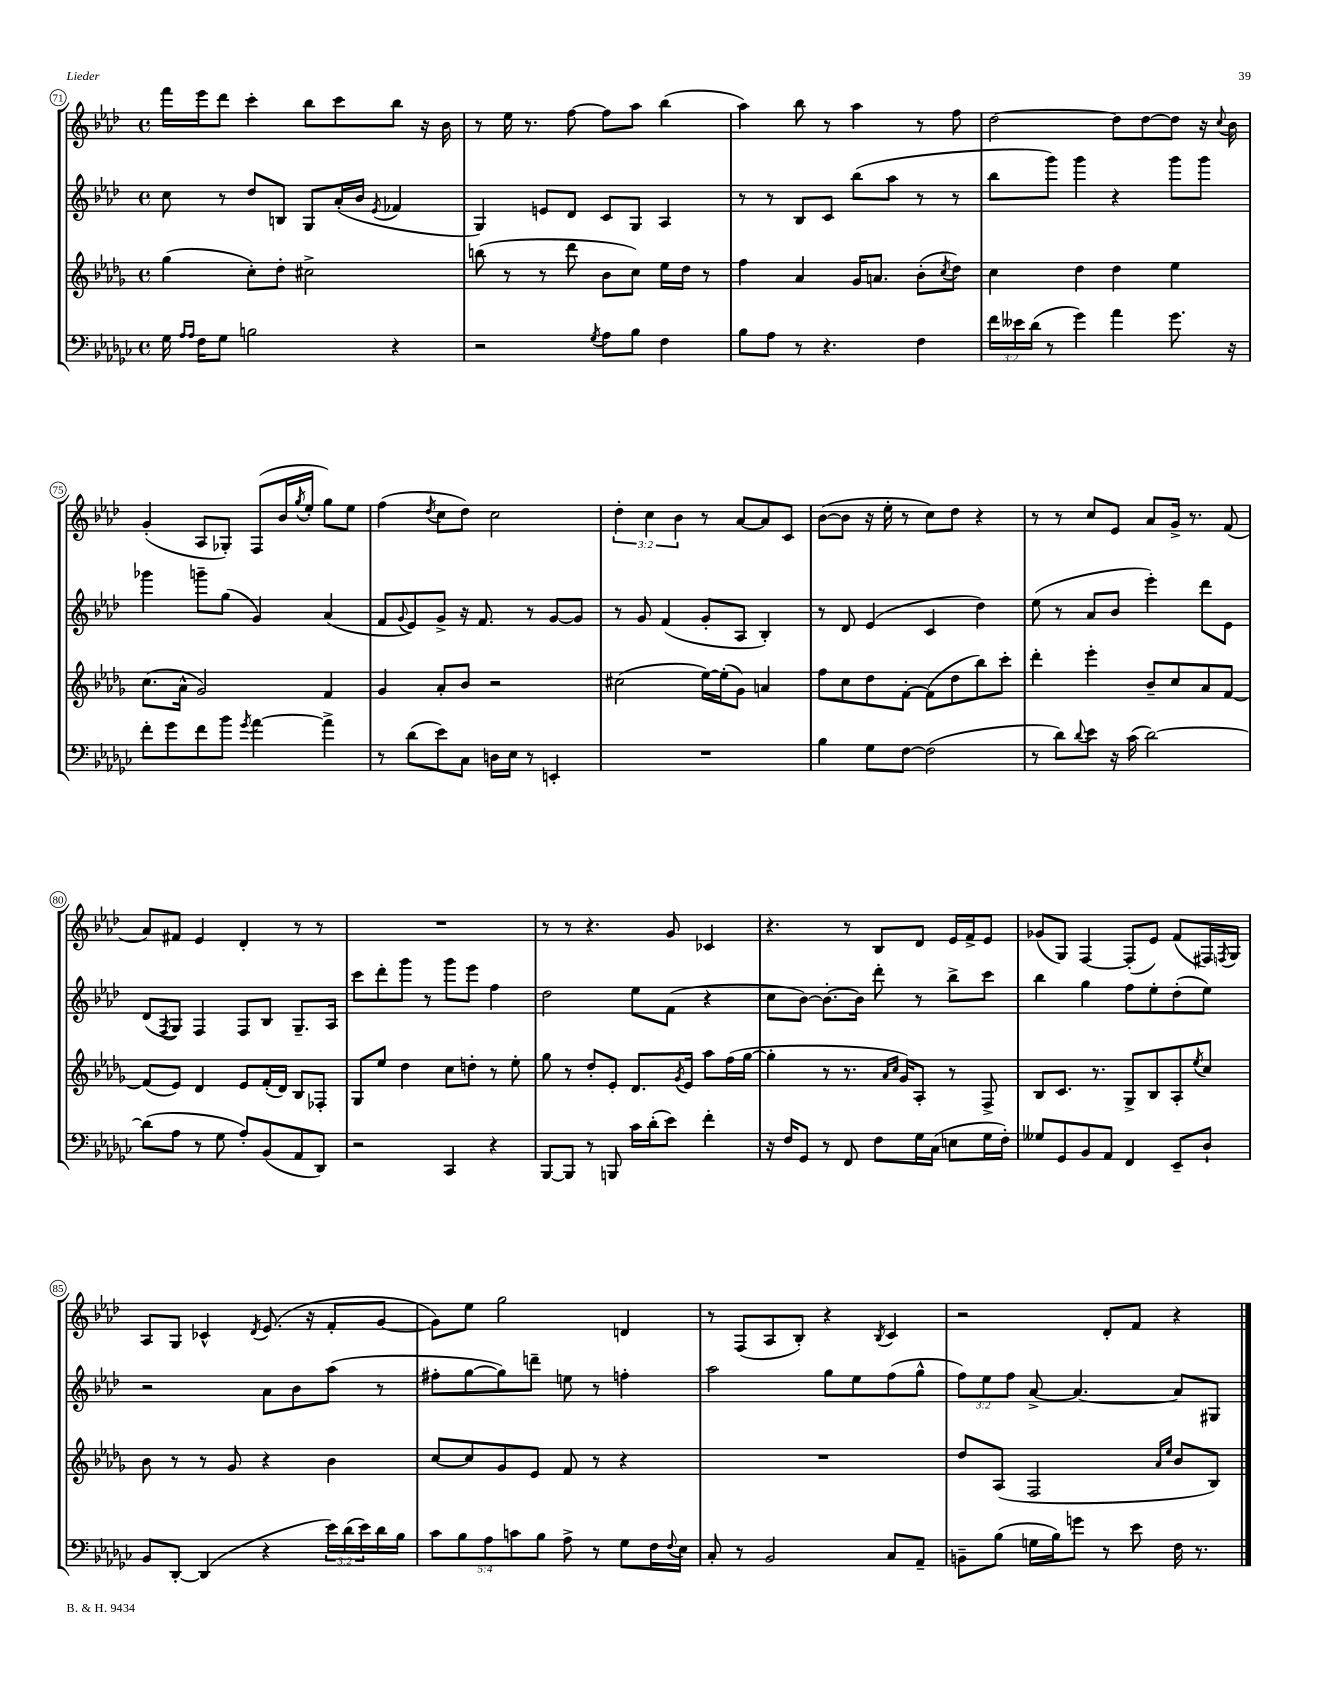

**kern	**kern	**kern	**kern
*staff4	*staff3	*staff2	*staff1
*clefF4	*clefG2	*clefG2	*clefG2
*k[b-e-a-d-g-c-]	*k[b-e-a-d-g-]	*k[b-e-a-d-]	*k[b-e-a-d-]
*M4/4	*M4/4	*M4/4	*M4/4
*met(c)	*met(c)	*met(c)	*met(c)
16G-	(4gg-	8cc	16fff
16qqA-	.	.	.
16qqA-	.	.	.
16F	.	.	16eee-
8G-	.	8r	8ddd-
2B	8cc')	8dd-	4ccc'
.	8dd-'	8B	.
.	2cc#^	8G	8bb-
.	.	(16a-'	8ccc
.	.	16b-	.
.	.	8qe-	.
4r	.	4f-	8bb-
.	.	.	16r
.	.	.	16b-
=	=	=	=
2r	(8bb	4G)	8r
.	8r	.	16ee-
.	.	.	8.r
.	8r	8e	.
.	8ddd-	8d-	[8ff
8qG-	.	.	.
8A-	8b-	8c	8ff]
8B-	8cc)	8G	8aa-
4F	16ee-	4A-	(4bb-
.	16dd-	.	.
.	8r	.	.
=	=	=	=
8B-	4ff	8r	4aa-)
8A-	.	8r	.
8r	4a-	8B-	8bb-
4.r	.	8c	8r
.	16g-	(8bb-	4aa-
.	8.a	.	.
.	.	8aa-	.
4F	(8b-'	8r	8r
.	8qcc	.	.
.	8dd-)	8r	8ff
=	=	=	=
24f	4cc	8bb-	[2dd-
24e--	.	.	.
(24d-	.	.	.
8r	.	8ggg)	.
4g-)	4dd-	4ggg	.
4a-	4dd-	4r	8dd-]
.	.	.	[8dd-
8.g-	4ee-	8ggg	8dd-]
.	.	8ggg	16r
.	.	.	8qqcc
16r	.	.	16b-
=	=	=	=
8f'	(8.cc	4ggg-	(4g'
8g-	.	.	.
.	16a-^^	.	.
8f	2g-)	8ggg~	8A-
8b-	.	(8gg	8G-')
8qg-	.	.	.
[4a-	.	4g)	(8F
.	.	.	16b-
.	.	.	8qgg
.	.	.	16ee-'
4a-^]	4f	(4a-	8gg)
.	.	.	8ee-
=	=	=	=
8r	4g-	8f	(4ff
.	.	8qqg	.
(8d-	.	8e-)	.
.	.	.	8qdd-
8e-)	8a-'	8g^	8cc
8C-	8b-	16r	8dd-)
.	.	8.f	.
16D	2r	.	2cc
16E-	.	.	.
8r	.	8r	.
4EE'	.	[8g	.
.	.	8g]	.
=	=	=	=
1r	(2cc#	8r	6dd-'
.	.	8g	.
.	.	.	6cc
.	.	(4f	.
.	.	.	6b-
.	[16ee-)	8g'	8r
.	(16ee-']	.	.
.	8g-)	8A-	[8a-
.	4a	4B-')	8a-]
.	.	.	8c
=	=	=	=
4B-	8ff	8r	([8b-
.	8cc	8d-	8b-]
8G-	8dd-	(4e-	16r
.	.	.	16ee-'
[8F	[8f'	.	8r
(2F]	(8f]	4c	8cc)
.	8dd-	.	8dd-
.	8bb-)	4dd-)	4r
.	8ccc'	.	.
=	=	=	=
8r	4ddd-'	(8ee-	8r
8d-)	.	8r	8r
8qqd-	.	.	.
8e-	4eee-'	8a-	8cc
16r	.	8b-	8e-
(16c-	.	.	.
[2d-)	8b-~	4eee-')	8a-
.	8cc	.	16g^
.	.	.	8.r
.	8a-	8ddd-	.
.	[8f	8e-	(8f
=	=	=	=
(8d-]	(8f]	(8d-	8a-)
.	.	8qF	.
8A-	8e-)	8G)	8f#
8r	4d-	4F	4e-
8G-	.	.	.
8A-')	8e-	8F	4d-'
(8BB-	(16f'	8B-	.
.	16d-)	.	.
8AA-	8B-	8.G~	8r
8DD-)	8F-'	.	8r
.	.	16A-	.
=	=	=	=
2r	8G-	8ccc	1r
.	8ee-	8ddd-'	.
.	4dd-	8ggg	.
.	.	8r	.
4CC-	8cc	8ggg	.
.	8dd'	8eee-	.
4r	8r	4ff	.
.	8ee-'	.	.
=	=	=	=
[8BBB-	8gg-	2dd-	8r
8BBB-]	8r	.	8r
8r	8dd-'	.	4.r
8BBB	8e-'	.	.
16c-	8.d-	8ee-	.
(16d-'	.	.	.
8e-)	.	(8f	8g
.	8qg-	.	.
.	16e-	.	.
4f'	8aa-	4r	4c-
.	(16ff	.	.
.	[16gg-	.	.
=	=	=	=
16r	4gg-']	8cc	4.r
16F	.	.	.
8GG-	.	[8b-)	.
8r	8r	8.b-'_	.
8FF	8.r	.	8r
.	.	16b-]	.
8F	.	8ddd-'	8B-
.	16qqa-	.	.
.	16qqcc	.	.
.	16g-)	.	.
16G-	8A-'	8r	8d-
(16C-	.	.	.
8E	8r	8bb-^	16e-
.	.	.	16f^
16G-	8F^	8ccc	8e-
16F')	.	.	.
=	=	=	=
8G--	8B-	4bb-	(8g-
8GG-	8.c	.	8G)
8BB-	.	4gg	[4F
.	8.r	.	.
8AA-	.	.	.
4FF	8G-^	8ff	(8F']
.	8B-	8ee-'	8e-)
8EE-~	8A-'	(8dd-'	(8f
.	8qee-	.	.
8D-`	8cc	8ee-)	16F#)
.	.	.	8qF
.	.	.	16G
=	=	=	=
8BB-	8b-	2r	8A-
[8DD-'	8r	.	8G
(4DD-]	8r	.	4c-^^
.	8g-	.	.
.	.	.	8qd-
4r	4r	8a-	(8.e-
.	.	8b-	.
.	.	.	16r
24e-)	4b-	(8aa-	8f'
(24d-	.	.	.
24e-)	.	.	.
16d-	.	8r	[8g
16B-	.	.	.
=	=	=	=
10c-	[8cc	8ff#'	8g])
10B-	.	.	.
.	8cc]	[8gg	8ee-
10A-	.	.	.
.	8g-	8gg])	2gg
10c	.	.	.
.	8e-	8ddd~	.
10B-	.	.	.
8A-^	8f	8ee	.
8r	8r	8r	.
8G-	4r	4ff'	4d
16F	.	.	.
8qqF	.	.	.
16E-	.	.	.
=	=	=	=
8C-'	1r	2aa-	8r
8r	.	.	(8F
2BB-	.	.	8A-
.	.	.	8B-')
.	.	8gg	4r
.	.	8ee-	.
.	.	.	8qB-
8C-	.	(8ff	4c
8AA-~	.	8gg^^	.
=	=	=	=
8BB~	8dd-	12ff)	2r
.	.	12ee-	.
(8B-	(8A-	.	.
.	.	12ff	.
16G	2F	[8a-^	.
16B-)	.	.	.
8g	.	4.a-_	.
8r	.	.	8d-'
8e-	.	.	8f
.	16qqa-	.	.
.	16qqee-	.	.
16F	8b-	8a-]	4r
8.r	.	.	.
.	8B-)	8G#	.
==	==	==	==
*-	*-	*-	*-
